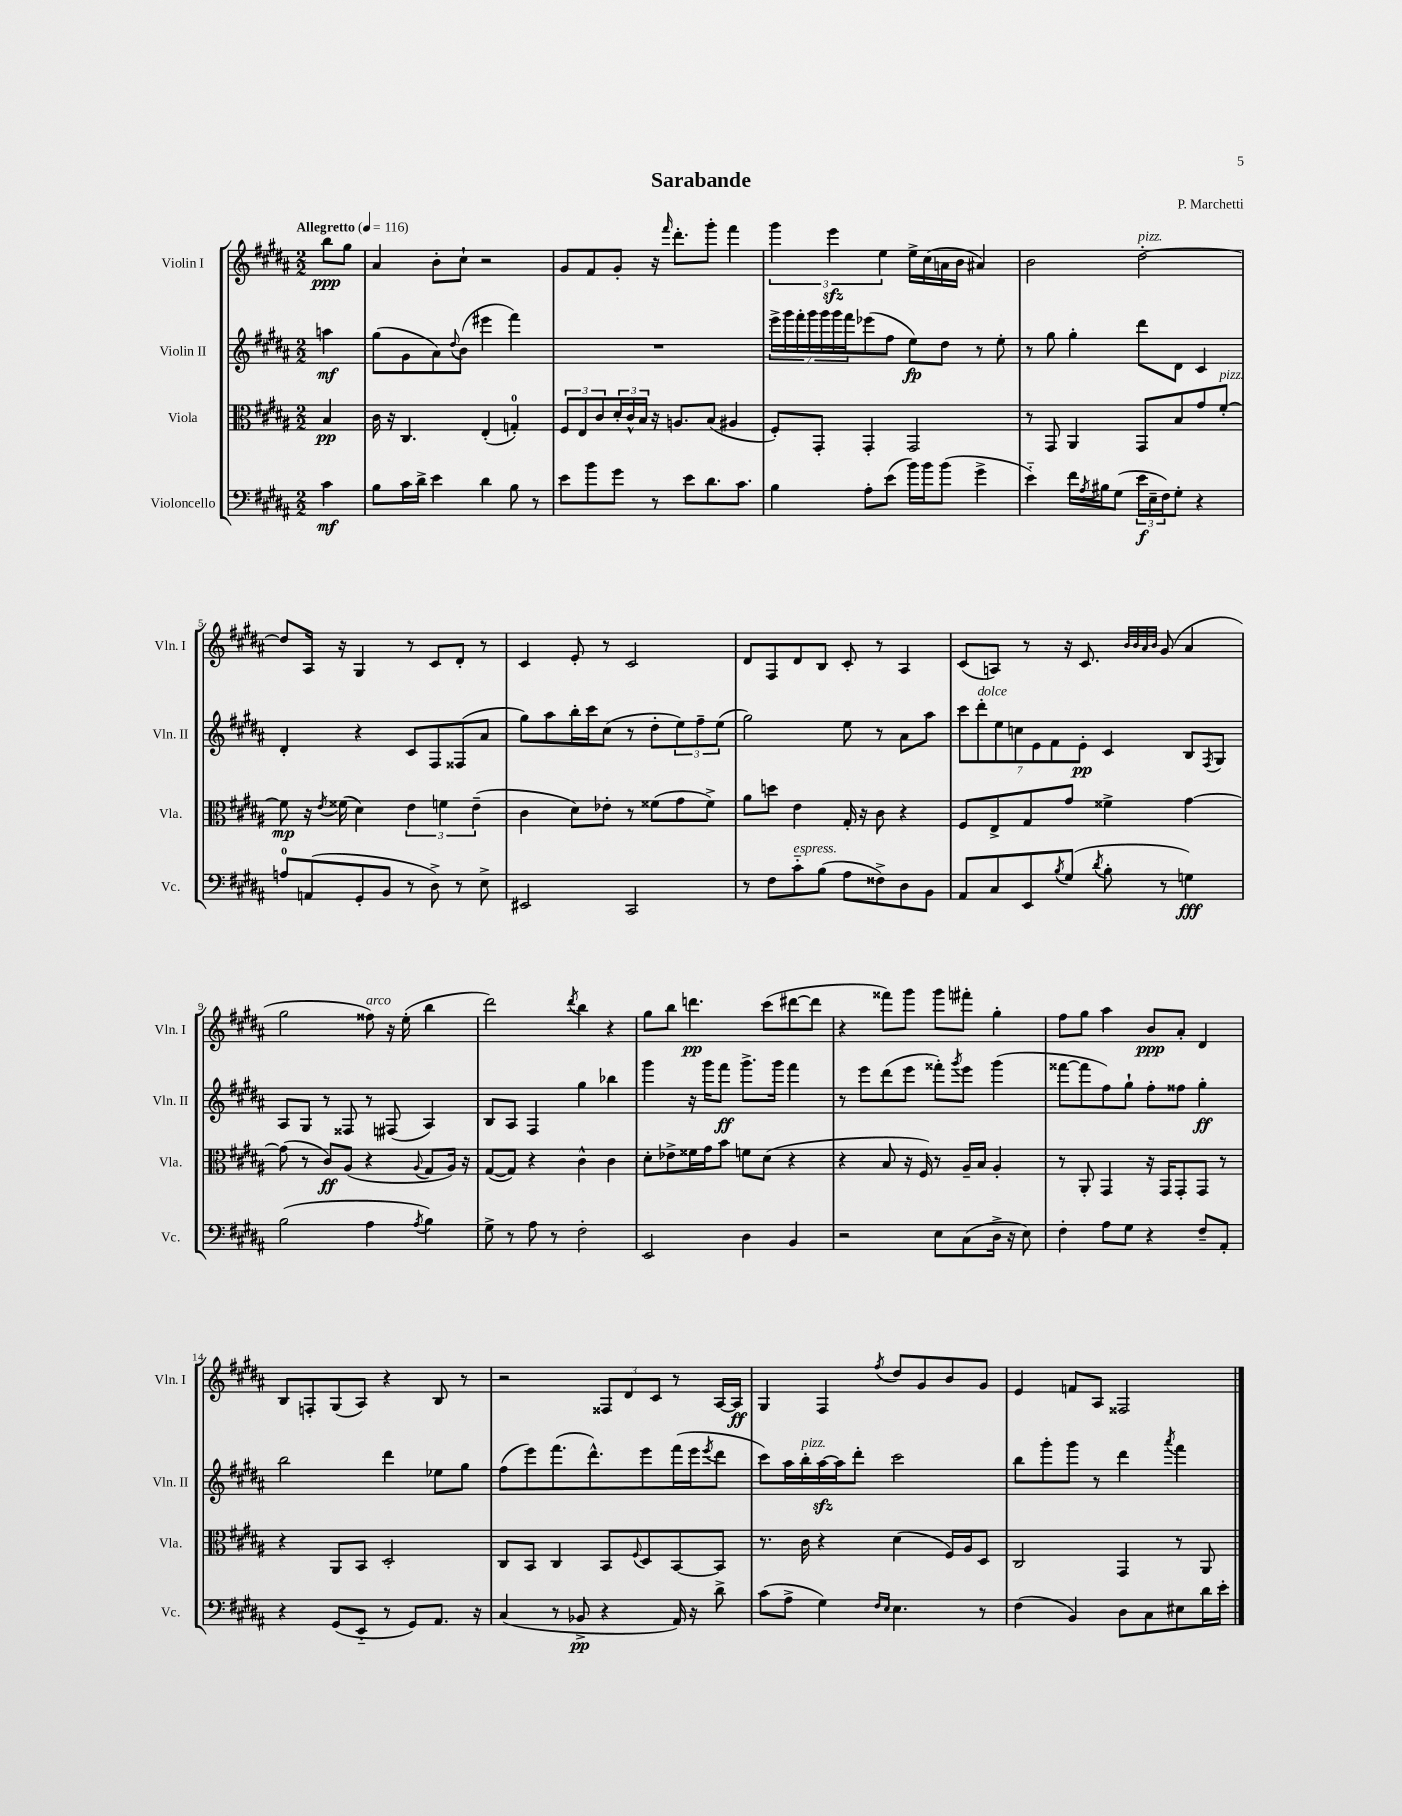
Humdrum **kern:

**kern	**dynam	**kern	**dynam	**kern	**dynam	**kern	**dynam
*part4	*part4	*part3	*part3	*part2	*part2	*part1	*part1
*staff4	*staff4	*staff3	*staff3	*staff2	*staff2	*staff1	*staff1
*I"Violoncello	*	*I"Viola	*	*I"Violin II	*	*I"Violin I	*
*I'Vc.	*	*I'Vla.	*	*I'Vln. II	*	*I'Vln. I	*
*clefF4	*	*clefC3	*	*clefG2	*	*clefG2	*
*k[f#c#g#d#a#]	*	*k[f#c#g#d#a#]	*	*k[f#c#g#d#a#]	*	*k[f#c#g#d#a#]	*
*M2/2	*	*M2/2	*	*M2/2	*	*M2/2	*
*MM116	*	*MM116	*	*MM116	*	*MM116	*
=	=	=	=	=	=	=	=
!	!	!	!	!	!	!LO:TX:a:B:t=Allegretto	!
4c#\	mf	4B/	pp	4aan\	mf	8bb\L	ppp
.	.	.	.	.	.	8gg#\J	.
=1	=1	=1	=1	=1	=1	=1	=1
8B\L	.	16c#\	.	(8gg#\L	.	4a#/	.
.	.	16r	.	.	.	.	.
16c#\L	.	4.C#/	.	8g#\	.	.	.
16d#^\JJ	.	.	.	.	.	.	.
4e\	.	.	.	8a#\)	.	8b'\L	.
.	.	.	.	8qqdd#/	.	.	.
.	.	.	.	(8b\J	.	8cc#`\J	.
4d#\	.	(4E'/	.	4eee#X\	.	2r	.
8B\	.	4Gn'/)	.	4fff#\)	.	.	.
8r	.	.	.	.	.	.	.
=2	=2	=2	=2	=2	=2	=2	=2
8e\L	.	12F#/L	.	1r	.	8g#/L	.
.	.	12E/	.	.	.	.	.
8b\	.	.	.	.	.	8f#/	.
.	.	12c#/	.	.	.	.	.
8g#\J	.	24d#'/L	.	.	.	8g#'/J	.
.	.	24c#^^/	.	.	.	.	.
.	.	24B/JJ	.	.	.	.	.
8r	.	16r	.	.	.	16r	.
.	.	.	.	.	.	16qqfff#/	.
.	.	8.An/L	.	.	.	8.ddd#'\L	.
8e\L	.	.	.	.	.	.	.
8.d#\	.	(8B/J	.	.	.	8ggg#'\J	.
.	.	4A#X/	.	.	.	4fff#\	.
8.c#\J	.	.	.	.	.	.	.
=3	=3	=3	=3	=3	=3	=3	=3
4B\	.	8F#'/L)	.	28eee^\LL	.	6ggg#\	.
.	.	.	.	28ggg#\	.	.	.
.	.	.	.	28fff#'\	.	.	.
.	.	.	.	28ggg#\	.	.	.
.	.	8GG#'/J	.	.	.	.	.
.	.	.	.	28ggg#\	.	.	.
.	.	.	.	.	.	6eeezz\	.
.	.	.	.	28ggg#\	.	.	.
.	.	.	.	28fff#\J	.	.	.
8A#'\L	.	4GG#'/	.	(8eee-X\	.	.	.
.	.	.	.	.	.	6ee\	.
(8e\J	.	.	.	8ff#\J	.	.	.
16b\LL)	.	2GG#/	.	8ee\L)	fp	16ee^\LL	.
16b\J	.	.	.	.	.	(16cc#\	.
(8b\J	.	.	.	8dd#\J	.	16an\	.
.	.	.	.	.	.	16b\JJ	.
4g#^\	.	.	.	8r	.	4a#X/)	.
.	.	.	.	8ee'\	.	.	.
=4	=4	=4	=4	=4	=4	=4	=4
4e\)	.	8r	.	8r	.	2b\	.
.	.	8GG#/	.	8gg#\	.	.	.
16f#\LL	.	4AA#/	.	4gg#'\	.	.	.
8qA#/	.	.	.	.	.	.	.
16B#X\J	.	.	.	.	.	.	.
(8G#\J	.	.	.	.	.	.	.
!	!	!	!	!	!	!LO:TX:a:i:t=pizz.	!
24e\LL	f	8GG#/L	.	8ddd#\L	.	[2dd#'\	.
24E~\	.	.	.	.	.	.	.
24F#\J)	.	.	.	.	.	.	.
8G#'\J	.	8B/	.	8d#\J	.	.	.
4r	.	8g#/	.	4c#/	.	.	.
!	!	!LO:TX:a:i:t=pizz.	!	!	!	!	!
.	.	[8f#'/J	.	.	.	.	.
!!LO:LB:g=z
=5	=5	=5	=5	=5	=5	=5	=5
8An/L	.	8f#\]	mp	4d#'/	.	8dd#/L]	.
(8AAn/	.	16r	.	.	.	16A#/Jk	.
.	.	8qe/	.	.	.	.	.
.	.	(16f##X\	.	.	.	16r	.
8GG#'/	.	4d#\)	.	4r	.	4G#/	.
8BB/J	.	.	.	.	.	.	.
8r	.	6e\	.	8c#/L	.	8r	.
8D#^\)	.	.	.	8F#/	.	8c#/L	.
.	.	6fn\	.	.	.	.	.
8r	.	.	.	(8F##X/	.	8d#'/J	.
.	.	(6e~\	.	.	.	.	.
8E^\	.	.	.	8a#/J	.	8r	.
=6	=6	=6	=6	=6	=6	=6	=6
2EE#X/	.	4c#\	.	8gg#\L)	.	4c#/	.
.	.	.	.	8aa#\	.	.	.
.	.	8d#\L)	.	16bb'\L	.	8e'/	.
.	.	.	.	16ccc#\J	.	.	.
.	.	8e-X'\J	.	(8cc#\J	.	8r	.
2CC#/	.	8r	.	8r	.	2c#/	.
.	.	(8f##X\L	.	8dd#'\L	.	.	.
.	.	8g#\	.	12ee\)	.	.	.
.	.	.	.	12ff#~\	.	.	.
.	.	8f##^\J)	.	.	.	.	.
.	.	.	.	(12ee\J	.	.	.
=7	=7	=7	=7	=7	=7	=7	=7
8r	.	8a#\L	.	2gg#\)	.	8d#/L	.
8F#\L	.	8ddn\J	.	.	.	8F#/	.
!LO:TX:a:i:t=espress.	!	!	!	!	!	!	!
8c#\	.	4e\	.	.	.	8d#/	.
(8B\J	.	.	.	.	.	8B/J	.
8A#\L	.	16G#'/	.	8ee\	.	8c#'/	.
.	.	16r	.	.	.	.	.
8F##X^\)	.	8c#\	.	8r	.	8r	.
8D#\	.	4r	.	8a#\L	.	4A#/	.
8BB\J	.	.	.	8aa#\J	.	.	.
=8	=8	=8	=8	=8	=8	=8	=8
8AA#/L	.	8F#/L	.	14ccc#\L	.	(8c#/L	.
!	!	!	!	!LO:TX:a:i:t=dolce	!	!	!
.	.	.	.	14ddd#'\	.	.	.
8C#/	.	8E^/	.	.	.	8An/J)	.
.	.	.	.	14ee\	.	.	.
.	.	.	.	14ccn\	.	.	.
8EE/	.	8G#/	.	.	.	8r	.
.	.	.	.	14e\	.	.	.
.	.	.	.	14f#\	.	.	.
8qB/	.	.	.	.	.	.	.
(8G#/J	.	8g#/J	.	.	.	16r	.
.	.	.	.	14e'\J	pp	.	.
.	.	.	.	.	.	8.c#/	.
8qd#/	.	.	.	.	.	.	.
8B'\	.	4f##X^\	.	4c#/	.	.	.
.	.	.	.	.	.	32qqb/LLL	.
.	.	.	.	.	.	32qqb/	.
.	.	.	.	.	.	32qqa#/	.
.	.	.	.	.	.	32qqb/JJJ	.
8r	.	.	.	.	.	(8g#/	.
4Gn\)	fff	[4g#\	.	8B/L	.	4a#/	.
.	.	.	.	8qF#/	.	.	.
.	.	.	.	8G#/J	.	.	.
!!LO:LB:g=z
=9	=9	=9	=9	=9	=9	=9	=9
(2B\	.	(8g#\]	.	8A#/L	.	2gg#\	.
.	.	8r	.	8G#/J	.	.	.
.	.	8c#/L)	ff	8r	.	.	.
.	.	(8A#/J	.	8F##X/	.	.	.
!	!	!	!	!	!	!LO:TX:a:i:t=arco	!
4A#\	.	4r	.	8r	.	8ff##X\)	.
.	.	.	.	(8F#X/	.	16r	.
.	.	.	.	.	.	(16ee'\	.
8qA#/	.	8qqA#/	.	.	.	.	.
4B\)	.	8G#/L	.	4A#/)	.	4bb\	.
.	.	16A#/Jk)	.	.	.	.	.
.	.	16r	.	.	.	.	.
=10	=10	=10	=10	=10	=10	=10	=10
8G#^\	.	([8G#/L	.	8B/L	.	2ddd#\)	.
8r	.	8G#/J])	.	8A#/J	.	.	.
8A#\	.	4r	.	4F#/	.	.	.
8r	.	.	.	.	.	.	.
.	.	.	.	.	.	8qddd#/	.
2F#'\	.	4c#^^\	.	4gg#\	.	4bb\	.
.	.	4c#\	.	4bb-X\	.	4r	.
=11	=11	=11	=11	=11	=11	=11	=11
2EE/	.	8d#'\L	.	4ggg#\	.	8gg#\L	.
.	.	8e-X^\	.	.	.	8bb\J	.
.	.	16f##X\L	.	16r	.	4.dddn\	pp
.	.	16g#\J	.	16ggg#\KL	.	.	.
.	.	8b\J	.	8fff#\J	ff	.	.
4D#\	.	8fn\L	.	8.ggg#^\L	.	.	.
.	.	(8d#\J	.	.	.	(8ccc#\L	.
.	.	.	.	16ggg#\Jk	.	.	.
4BB/	.	4r	.	4fff#\	.	[8ddd#X\	.
.	.	.	.	.	.	8ddd#\J]	.
=12	=12	=12	=12	=12	=12	=12	=12
2r	.	4r	.	8r	.	4r	.
.	.	.	.	8eee\L	.	.	.
.	.	8B/	.	(8ddd#\	.	8fff##X\L)	.
.	.	16r	.	8eee\J	.	8ggg#\J	.
.	.	16F#/)	.	.	.	.	.
8E\L	.	8r	.	8fff##X'\L)	.	8ggg#\L	.
.	.	.	.	8qggg#/	.	.	.
(8C#\	.	16A#~/LL	.	8eee\J	.	8fff#X'\J	.
.	.	16B/JJ	.	.	.	.	.
16D#^\Jk	.	4A#'/	.	(4ggg#\	.	4gg#'\	.
16r	.	.	.	.	.	.	.
8E\)	.	.	.	.	.	.	.
=13	=13	=13	=13	=13	=13	=13	=13
4F#'\	.	8r	.	[8fff##X\L	.	8ff#\L	.
.	.	8AA#'/	.	8fff##\]	.	8gg#\J	.
8A#\L	.	4GG#/	.	8ff#\)	.	4aa#\	.
8G#\J	.	.	.	8gg#`\J	.	.	.
4r	.	16r	.	8ff#'\L	.	8b/L	ppp
.	.	16GG#/KL	.	.	.	.	.
.	.	8GG#'/	.	8ff##X\J	.	8a#'/J	.
8F#~/L	.	8GG#/J	.	4gg#'\	ff	4d#/	.
8AA#'/J	.	8r	.	.	.	.	.
!!LO:LB:g=z
=14	=14	=14	=14	=14	=14	=14	=14
4r	.	4r	.	2bb\	.	8B/L	.
.	.	.	.	.	.	8Fn'/	.
(8GG#/L	.	8AA#/L	.	.	.	(8G#/	.
8EE/J	.	8BB/J	.	.	.	8A#/J)	.
8r	.	2D#'/	.	4ddd#\	.	4r	.
8GG#/L)	.	.	.	.	.	.	.
8.AA#/J	.	.	.	8ee-X\L	.	8B/	.
.	.	.	.	8gg#\J	.	8r	.
16r	.	.	.	.	.	.	.
=15	=15	=15	=15	=15	=15	=15	=15
(4C#/	.	8C#/L	.	(8ff#\L	.	2r	.
.	.	8BB/J	.	8eee\)	.	.	.
8r	.	4C#/	.	(8.fff#\	.	.	.
8BB-X^/	pp	.	.	.	.	.	.
.	.	.	.	8.ddd#^^\)	.	.	.
4r	.	8BB/L	.	.	.	12F##X/L	.
.	.	.	.	.	.	12d#/	.
.	.	8qqF#/	.	.	.	.	.
.	.	8D#/	.	8eee\	.	.	.
.	.	.	.	.	.	12c#/J	.
16AA#/)	.	[8BB/	.	(16fff#\L	.	8r	.
16r	.	.	.	16eee\J	.	.	.
.	.	.	.	8qeee/	.	.	.
8d#^\	.	8BB/J]	.	8ddd#\J	.	[16A#/LL	.
.	.	.	.	.	.	16A#/JJ]	ff
=16	=16	=16	=16	=16	=16	=16	=16
(8c#\L	.	8.r	.	8ccc#\L)	.	4G#/	.
8A#^\J	.	.	.	16aa#\L	.	.	.
!	!	!	!	!LO:TX:a:i:t=pizz.	!	!	!
.	.	16c#\	.	16bb'\	.	.	.
4G#\)	.	4r	.	[16aa#zz\	.	4F#/	.
.	.	.	.	16aa#\J]	.	.	.
.	.	.	.	8ddd#'\J	.	.	.
16qqF#/LL	.	.	.	.	.	.	.
16qqE/JJ	.	.	.	.	.	8qff#/	.
4.E\	.	(4d#\	.	2ccc#\	.	8dd#/L	.
.	.	.	.	.	.	8g#/	.
.	.	16F#/LL)	.	.	.	8b/	.
.	.	16A#/J	.	.	.	.	.
8r	.	8D#/J	.	.	.	8g#/J	.
=17	=17	=17	=17	=17	=17	=17	=17
(4F#\	.	2C#/	.	8bb\L	.	4e/	.
.	.	.	.	8ggg#'\	.	.	.
4BB/)	.	.	.	8ggg#\J	.	8fn/L	.
.	.	.	.	8r	.	8A#/J	.
8D#\L	.	4GG#/	.	4ddd#\	.	2F##X/	.
8C#\	.	.	.	.	.	.	.
.	.	.	.	8qaaa#/	.	.	.
8E#X\	.	8r	.	4fff#\	.	.	.
16d#\L	.	8AA#/	.	.	.	.	.
16e'\JJ	.	.	.	.	.	.	.
==	==	==	==	==	==	==	==
*-	*-	*-	*-	*-	*-	*-	*-
